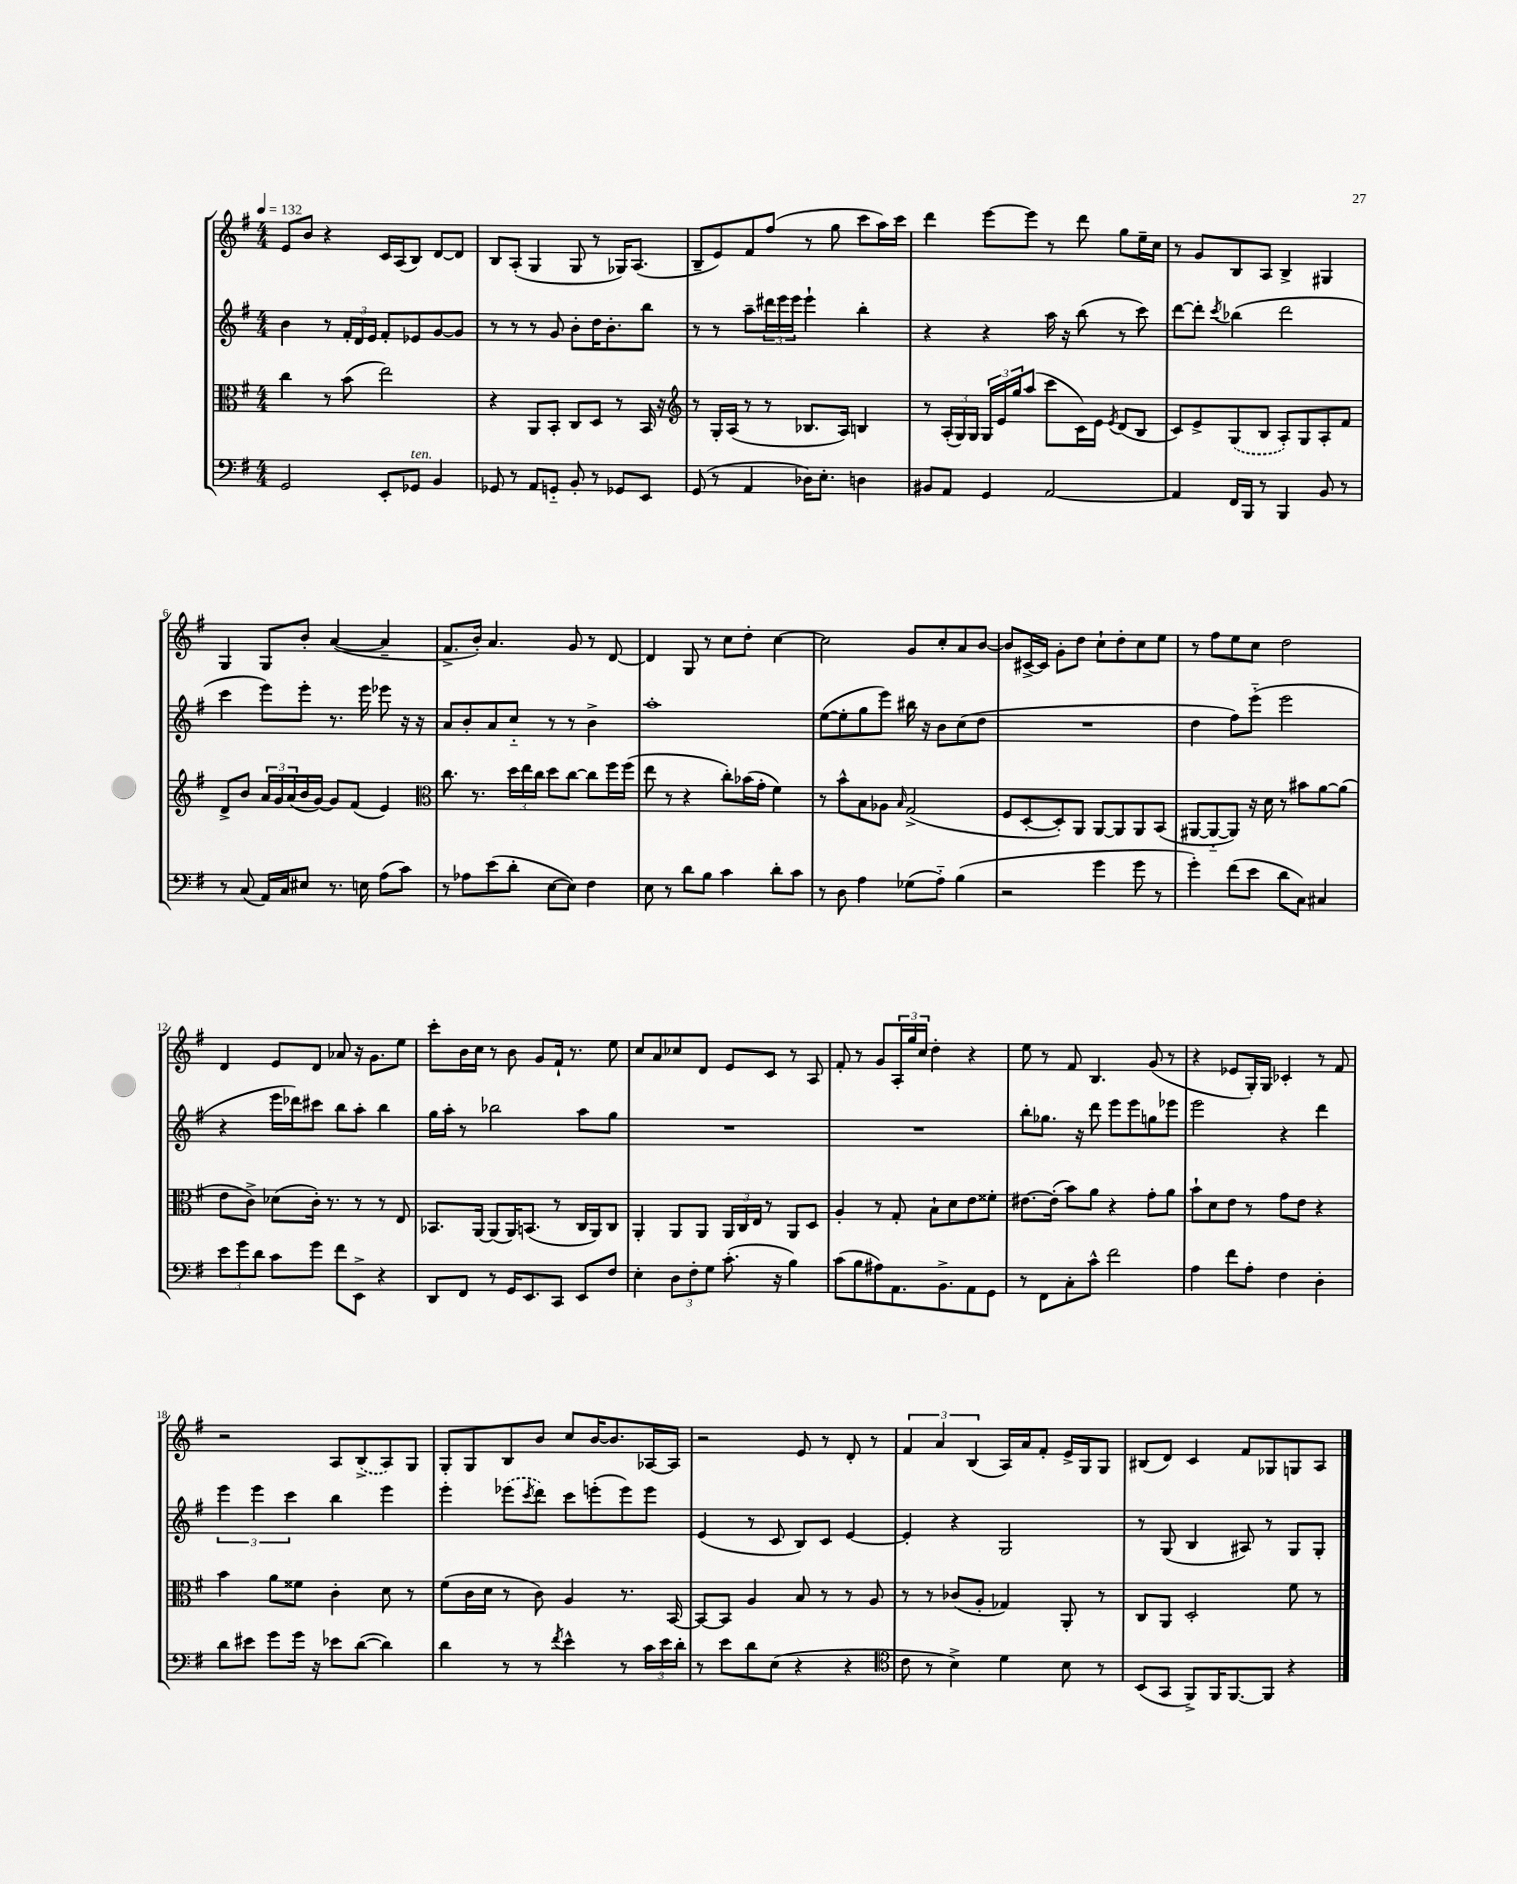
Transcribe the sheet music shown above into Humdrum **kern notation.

**kern	**kern	**kern	**kern
*staff4	*staff3	*staff2	*staff1
*clefF4	*clefC3	*clefG2	*clefG2
*k[f#]	*k[f#]	*k[f#]	*k[f#]
*M4/4	*M4/4	*M4/4	*M4/4
*MM132	*MM132	*MM132	*MM132
2GG	4cc	4b	8e
.	.	.	8b
.	8r	8r	4r
.	(8b	24f#'	.
.	.	24d	.
.	.	24e	.
8EE'	2ee)	8f#'	16c
.	.	.	(16A
8GG-	.	8e-	8B)
4BB	.	[8g	[8d
.	.	8g]	8d]
=	=	=	=
8GG-	4r	8r	8B
8r	.	8r	(8A'
8AA	8AA	8r	4G
8GG'~	8BB'	8g	.
8BB'	8C	8b'	8G
8r	8D	16dd	8r
.	.	8.b'	.
8GG-	8r	.	16G-)
.	.	.	(8.A
8EE	16BB	8bb	.
.	16r	.	.
=	=	=	=
*	*clefG2	*	*
(8GG	8r	8r	8B~
8r	16G'	8r	8e)
.	(16A	.	.
4AA	8r	8aa~	8f#
.	8r	24ddd#	(8ff#
.	.	24eee	.
.	.	24eee	.
16D-)	8.B-	4eee`	8r
8.E'	.	.	.
.	.	.	8gg
.	16A)	.	.
4D	4B	4bb'	8ccc
.	.	.	16aa)
.	.	.	16ccc
=	=	=	=
8BB#	8r	4r	4ddd
8AA	(24A'	.	.
.	24G)	.	.
.	24G	.	.
4GG	24G	4r	[8eee
.	24e	.	.
.	24gg	.	.
.	(8aa	.	8eee]
[2AA	8ccc	16aa	8r
.	.	16r	.
.	16c)	(8bb	8ddd
.	16e	.	.
.	8qe	.	.
.	(8d	8r	8gg
.	8B	8ccc)	16ee~
.	.	.	16cc
=	=	=	=
4AA]	8c)	[8ddd	8r
.	8e^	8ddd']	8g
.	.	8qccc	.
16FF#	(8G	(4bb-	8B
16BBB	.	.	.
8r	8B	.	8A
4BBB	8A')	2ddd	4B^
.	8G	.	.
8BB	8A'	.	4G#
8r	8f#	.	.
=	=	=	=
8r	8d^	4ccc	4G
(8C	8b	.	.
16AA)	24a	8eee)	8G
.	24g	.	.
16C	.	.	.
.	(24a	.	.
8E#	16b	8eee'	8b'
.	[16g)	.	.
8.r	8g]	8.r	([4a
.	(8f#	.	.
16E	.	16eee	.
(8A	4e)	8eee-	4a~]
8c)	.	16r	.
.	.	16r	.
=	=	=	=
*	*clefC3	*	*
8r	8.cc	8a	8.f#^
8A-	.	8b'	.
.	8.r	.	16b')
(8e	.	8a	4.a
8d'	24dd	8cc'~	.
.	24ee	.	.
.	24cc	.	.
[8E	8dd	8r	.
8E])	[8cc	8r	8g
4F#	8cc]	4b^	8r
.	16ff#	.	[8d
.	(16ff#	.	.
=	=	=	=
8E	8ee	1aa'	4d]
8r	8r	.	.
8d	4r	.	8G
8B	.	.	8r
4c	8cc')	.	8cc
.	(16b-	.	8dd'
.	16g'	.	.
8d'	4f#)	.	[4cc
8c	.	.	.
=	=	=	=
8r	8r	([8ee	2cc]
8D	8b^^	8ee']	.
4A	8B	8gg	.
.	8A-	8eee)	.
.	16qqB	.	.
(8G-	(2G^	16bb#	8g
.	.	16r	.
8A'~)	.	8b	8cc'
(4B	.	(8cc	8a
.	.	8dd	[8b
=	=	=	=
2r	8F#	1r	8b]
.	[8D'	.	[16c#^
.	.	.	16c#]
.	8D'])	.	8g'
.	8AA	.	8dd
4g	[8AA	.	8cc`
.	8AA]	.	8dd'
8g	8AA	.	8cc
8r	(8BB	.	8ee
=	=	=	=
4g')	[8AA#	4dd	8r
.	8AA#'~_	.	8ff#
(8f#	8AA#])	8ff#)	8ee
8e	16r	(8eee'~	8cc
.	16d	.	.
8d	8r	2eee	2dd
8C)	8b#	.	.
4C#	[8a	.	.
.	(8a]	.	.
=	=	=	=
12e	8e	4r	4d
12g	.	.	.
.	8c^)	.	.
12d	.	.	.
8c	(8d-	16eee	8e
.	.	16ddd-)	.
8g	16c')	8ccc#	8d
.	8.r	.	.
8f#	.	8bb	8a-
8EE^	8r	8aa'	16r
.	.	.	8.g
4r	8r	4bb	.
.	8E	.	8ee
=	=	=	=
8DD	8.BB-	16gg	8ccc'
.	.	16aa'	.
8FF#	.	8r	16b
.	[16AA	.	16cc
8r	(8AA]	2bb-	8r
16GG	16AA)	.	8b
8.EE	(8.BB	.	.
.	.	.	8g
8CC	8r	.	16f#`
.	.	.	8.r
8EE	16C	8aa	.
.	16AA)	.	.
8F#	8C	8gg	8ee
=	=	=	=
4E'	4AA'	1r	8cc
.	.	.	8a
12D	8AA	.	8cc-
12F#'	.	.	.
.	8AA	.	8d
12G	.	.	.
(8.c'	24AA	.	8e
.	24C	.	.
.	24E	.	.
.	8r	.	8c
16r	.	.	.
4B)	8AA	.	8r
.	8D	.	8A
=	=	=	=
(8c	4A'	1r	8f#'
8B	.	.	8r
8A#)	8r	.	8g
8.AA	8G'	.	24A'
.	.	.	24gg
.	.	.	24cc
.	8B`	.	4dd'
8.BB^	.	.	.
.	8d	.	.
8AA	8e	.	4r
8GG	8f##'	.	.
=	=	=	=
8r	[8.e#	8bb'	8ee
8FF#	.	8.gg-	8r
.	(16e#']	.	.
8C'	8b)	.	8f#
.	.	16r	.
8c^^	8a	8ddd	4.B
2f#	4r	8eee	.
.	.	8eee	.
.	8g'	8gg	(8g
.	8a	8eee-	8r
=	=	=	=
4A	8b`	2eee	4r
.	8d	.	.
8f#	8e	.	8e-
8A'	8r	.	16G')
.	.	.	16G
4F#	8g	4r	4c-'
.	8e	.	.
4D'	4r	4ddd	8r
.	.	.	8f#
=	=	=	=
8d	4b	6eee	2r
8e#	.	.	.
.	.	6eee	.
8g	8a	.	.
.	.	6ccc	.
16g	8f##	.	.
16r	.	.	.
8e-	4c'	4bb	8A
([8d	.	.	(8B^
4d])	8d	4eee	8A)
.	8r	.	8G
=	=	=	=
4d	(8f#	4eee'	8G'
.	16c	.	8G
.	16d	.	.
8r	8r	(8eee-	8B
.	.	8qccc	.
8r	8c)	8ddd)	8b
8qf#	.	.	.
4e^^	4A	8ccc	8cc
.	.	(8eee'	[16b
.	.	.	8.b]
8r	8.r	8eee)	.
24c	.	8eee	[16A-
24e	.	.	.
.	[16BB	.	16A-]
24d'	.	.	.
=	=	=	=
8r	8BB_	(4e	2r
8e	8BB]	.	.
8d	4A	8r	.
(8E	.	8c	.
4r	8B	8B)	8e
.	8r	8c	8r
4r	8r	[4e	8d'
.	8A	.	8r
=	=	=	=
*clefC4	*	*	*
8c	8r	4e']	6f#
8r	8r	.	.
.	.	.	6a
4B^)	(8c-	4r	.
.	.	.	(6B
.	8A'	.	.
4d	4G-)	2G	16A)
.	.	.	16a
.	.	.	8f#'
8B	8AA'	.	16e^
.	.	.	16G
8r	8r	.	8G
=	=	=	=
(8BB	8C	8r	(8B#
8GG	8AA	(8G	8d)
8FF#^)	2D'	4B	4c
16FF#	.	.	.
[8.FF#	.	.	.
.	.	8A#)	8f#
8FF#]	.	8r	8G-
4r	8f#	8G	8G
.	8r	8G'	8A
==	==	==	==
*-	*-	*-	*-
